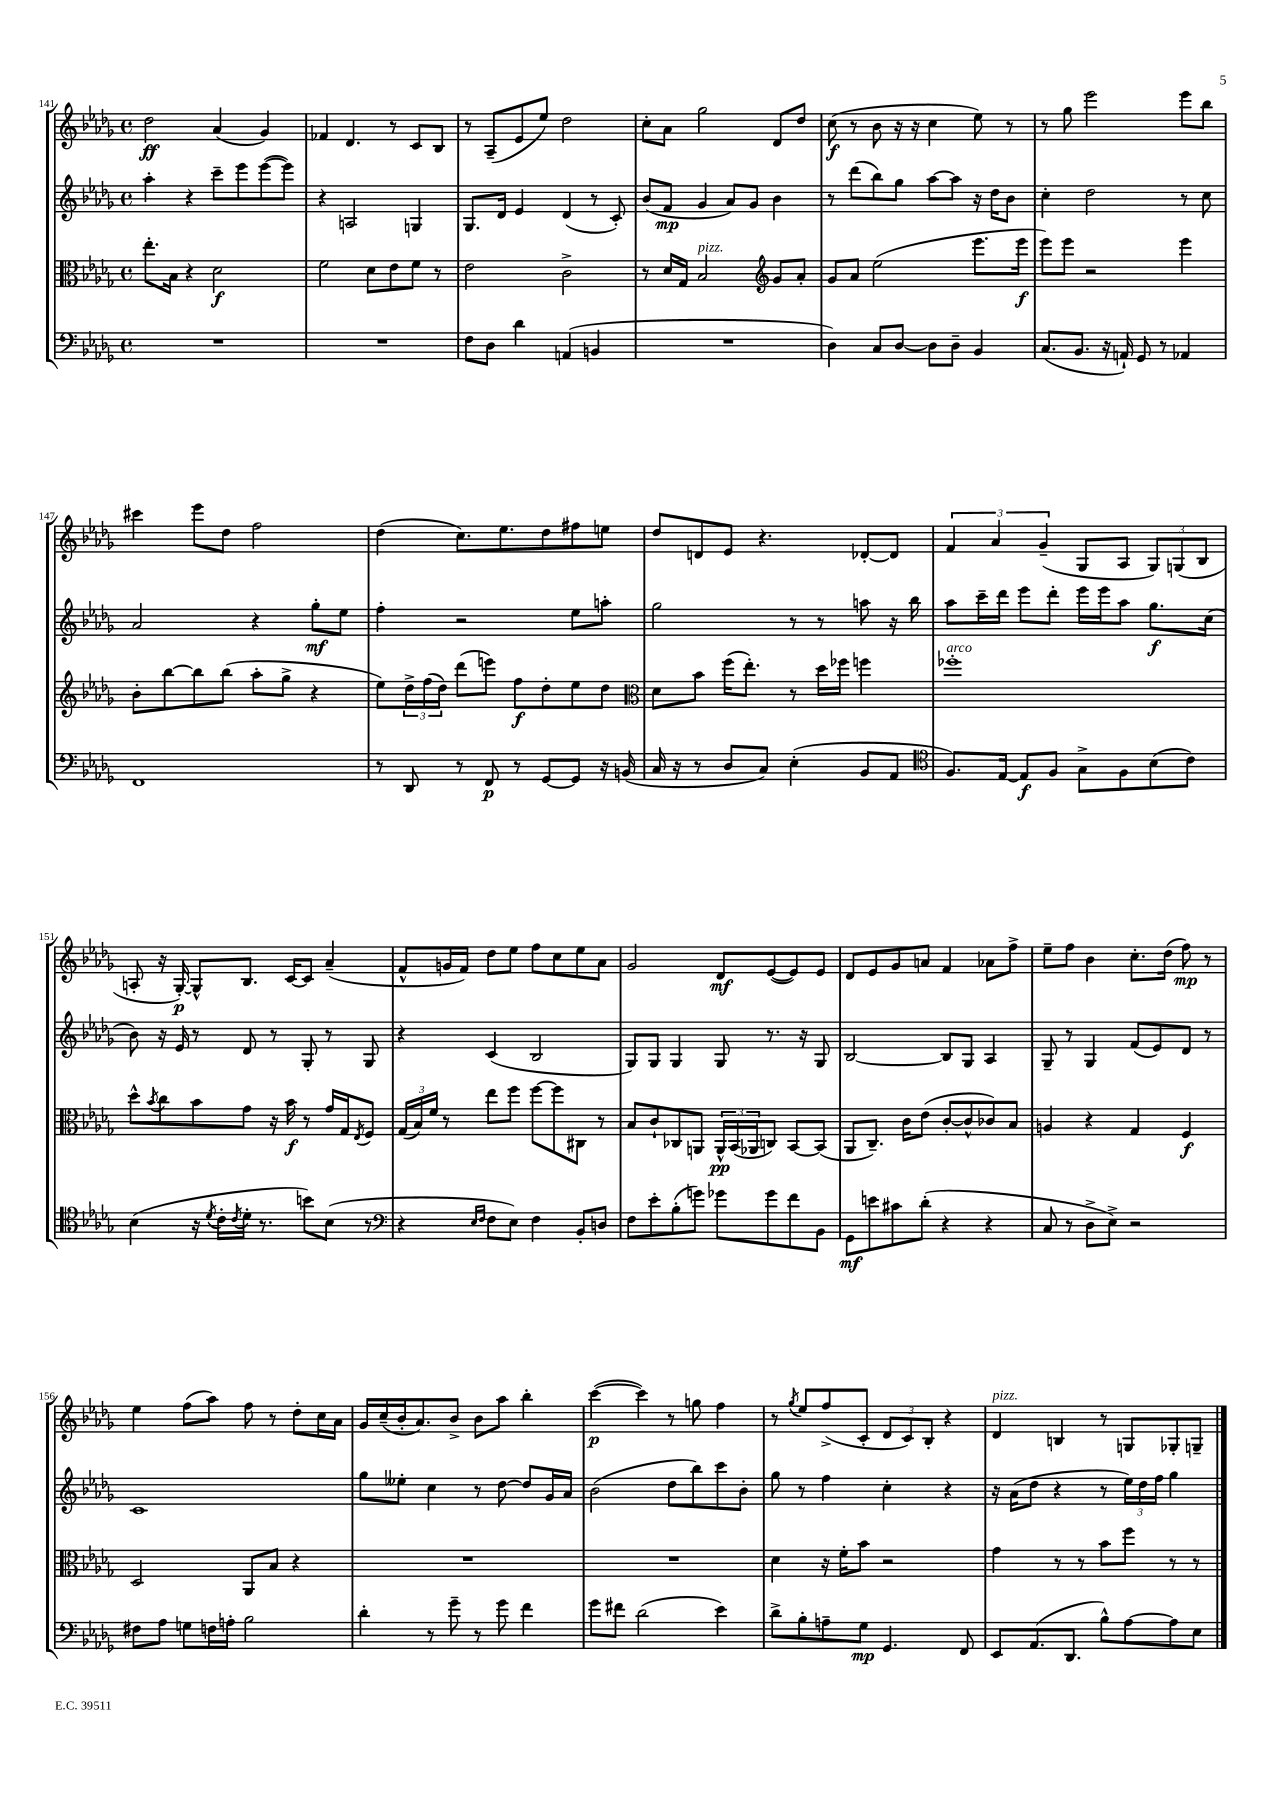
<<
\new StaffGroup <<
\new Staff = "s0" {
    \clef treble \key des \major \defaultTimeSignature \time 4/4
    des''2\ff aes'4( ges'4) |
    fes'4 des'4. r8 c'8 bes8 |
    r8 aes8--( ees'8 ees''8) des''2 |
    c''8-. aes'8 ges''2 des'8 des''8 |
    c''8\f( r8 bes'8 r16 r16 c''4 ees''8) r8 |
    r8 ges''8 ees'''2 ees'''8 bes''8 |
    cis'''4 ees'''8 des''8 f''2 |
    des''4( c''8.) ees''8. des''8 fis''8 e''8 |
    des''8 d'8 ees'8 r4. des'8~-. des'8 |
    \tuplet 3/2 { f'4 aes'4 ges'4--( } ges8 aes8 \tuplet 3/2 { ges8) g8( bes8 } |
    a8-. r16 ges16~-.\p) ges8-^ bes8. c'16~ c'8 aes'4--( |
    f'8-^ g'16 f'16) des''8 ees''8 f''8 c''8 ees''8 aes'8 |
    ges'2 des'8\mf ees'8~( ees'8) ees'8 |
    des'8 ees'8 ges'8 a'8 f'4 aes'8 f''8-> |
    ees''8-- f''8 bes'4 c''8.-. des''16( f''8\mp) r8 |
    ees''4 f''8( aes''8) f''8 r8 des''8-. c''16 aes'16 |
    ges'16 c''16--( bes'16-. aes'8.) bes'8-> bes'8 aes''8 bes''4-. |
    c'''4~\p( c'''4) r8 g''8 f''4 |
    r8 \acciaccatura { ges''8 } ees''8 f''8->( c'8-. \tuplet 3/2 { des'8 c'8) bes8-. } r4 |
    des'4^\markup { \italic "pizz." } b4 r8 g8 ges8-. g8-- \bar "|." |
}
\new Staff = "s1" {
    \clef treble \key des \major \defaultTimeSignature \time 4/4
    aes''4-. r4 c'''8-- ees'''8 ees'''8~( ees'''8) |
    r4 a2 g4 |
    ges8. des'16 ees'4 des'4( r8 c'8-.) |
    bes'8( f'8\mp ges'4 aes'8) ges'8 bes'4 |
    r8 des'''8( bes''8) ges''8 aes''8~ aes''8 r16 des''16 bes'8 |
    c''4-. des''2 r8 c''8 |
    aes'2 r4 ges''8-.\mf ees''8 |
    f''4-. r2 ees''8 a''8-. |
    ges''2 r8 r8 a''8 r16 bes''16 |
    aes''8 c'''16-- des'''16 ees'''8 des'''8-. ees'''16 ees'''16 aes''8 ges''8.\f c''16( |
    bes'8) r16 ees'16 r8 des'8 r8 ges8-. r8 ges8 |
    r4 c'4( bes2 |
    ges8) ges8 ges4 ges8 r8. r16 ges8 |
    bes2~ bes8 ges8 aes4 |
    ges8-- r8 ges4 f'8( ees'8) des'8 r8 |
    c'1 |
    ges''8 eeses''8-. c''4 r8 des''8~ des''8 ges'16 aes'16 |
    bes'2( des''8 bes''8) c'''8 bes'8-. |
    ges''8 r8 f''4 c''4-. r4 |
    r16 aes'16( des''8 r4 r8 \tuplet 3/2 { ees''16) des''16 f''16 } ges''4 \bar "|." |
}
\new Staff = "s2" {
    \clef alto \key des \major \defaultTimeSignature \time 4/4
    ees''8.-. bes16 r4 des'2\f |
    f'2 des'8 ees'8 f'8 r8 |
    ees'2 c'2-> |
    r8 des'16 ges16 bes2^\markup { \italic "pizz." } \clef treble ges'8 aes'8-. |
    ges'8 aes'8 ees''2( ees'''8. ees'''16\f |
    ees'''8) ees'''8 r2 ees'''4 |
    bes'8-. bes''8~ bes''8 bes''8( aes''8-. ges''8-> r4 |
    ees''8) \tuplet 3/2 { des''16-> f''16( des''16) } des'''8( e'''8) f''8\f des''8-. ees''8 des''8 |
    \clef alto des'8 bes'8 f''16( ees''8.-.) r8 des''16 fes''16 f''4 |
    fes''1-.^\markup { \italic "arco" } |
    des''8-^ \acciaccatura { bes'8 } c''8 bes'8 ges'8 r16 bes'16\f r8 ges'16 ges16 \acciaccatura { ees8 } f8 |
    \tuplet 3/2 { ges16( bes16) f'16 } r8 ees''8 f''8 f''8~ f''8 cis8 r8 |
    bes8 c'8-! ces8 a,8 \tuplet 3/2 { a,16-^\pp bes,16( aes,16 } c8) bes,8~ bes,8( |
    aes,8 c8.--) c'16 ees'8( c'8~-. c'8-^ ces'8) bes8 |
    a4 r4 ges4 f4\f |
    des2 aes,8 bes8 r4 |
    R1 |
    R1 |
    des'4 r16 f'16-. bes'8 r2 |
    ges'4 r8 r8 bes'8 f''8 r8 r8 \bar "|." |
}
\new Staff = "s3" {
    \clef bass \key des \major \defaultTimeSignature \time 4/4
    R1 |
    R1 |
    f8 des8 des'4 a,4( b,4 |
    R1 |
    des4) c8 des8~ des8 des8-- bes,4 |
    c8.( bes,8. r16 a,16-!) ges,8 r8 aes,4 |
    f,1 |
    r8 des,8 r8 f,8\p r8 ges,8~ ges,8 r16 b,16( |
    c16 r16 r8 des8 c8) ees4-.( bes,8 aes,8 |
    \clef tenor f8.) ees16~ ees8\f f8 ges8-> f8 bes8( c'8) |
    bes4( r16 \acciaccatura { des'8 } c'16-. \acciaccatura { c'8 } des'16-. r8. b'8) bes8( r8 |
    \clef bass r4 \grace { ees16 f16 } f8 ees8) f4 bes,8-. d8 |
    f8 ees'8-. bes8-.( g'8) ges'8 ges'8 f'8 bes,8 |
    ges,8\mf e'8 cis'8 des'8-.( r4 r4 |
    c8 r8 des8-> ees8->) r2 |
    fis8 aes8 g8 f16 a16-. bes2 |
    des'4-. r8 ges'8-- r8 ges'8 f'4 |
    ges'8 fis'8 des'2( ees'4) |
    des'8-> bes8-. a8-- ges8\mp ges,4. f,8 |
    ees,8 aes,8.( des,8. bes8-^) aes8~ aes8 ees8 \bar "|." |
}
>>
>>
\layout { \context { \Score currentBarNumber = #141 } }
